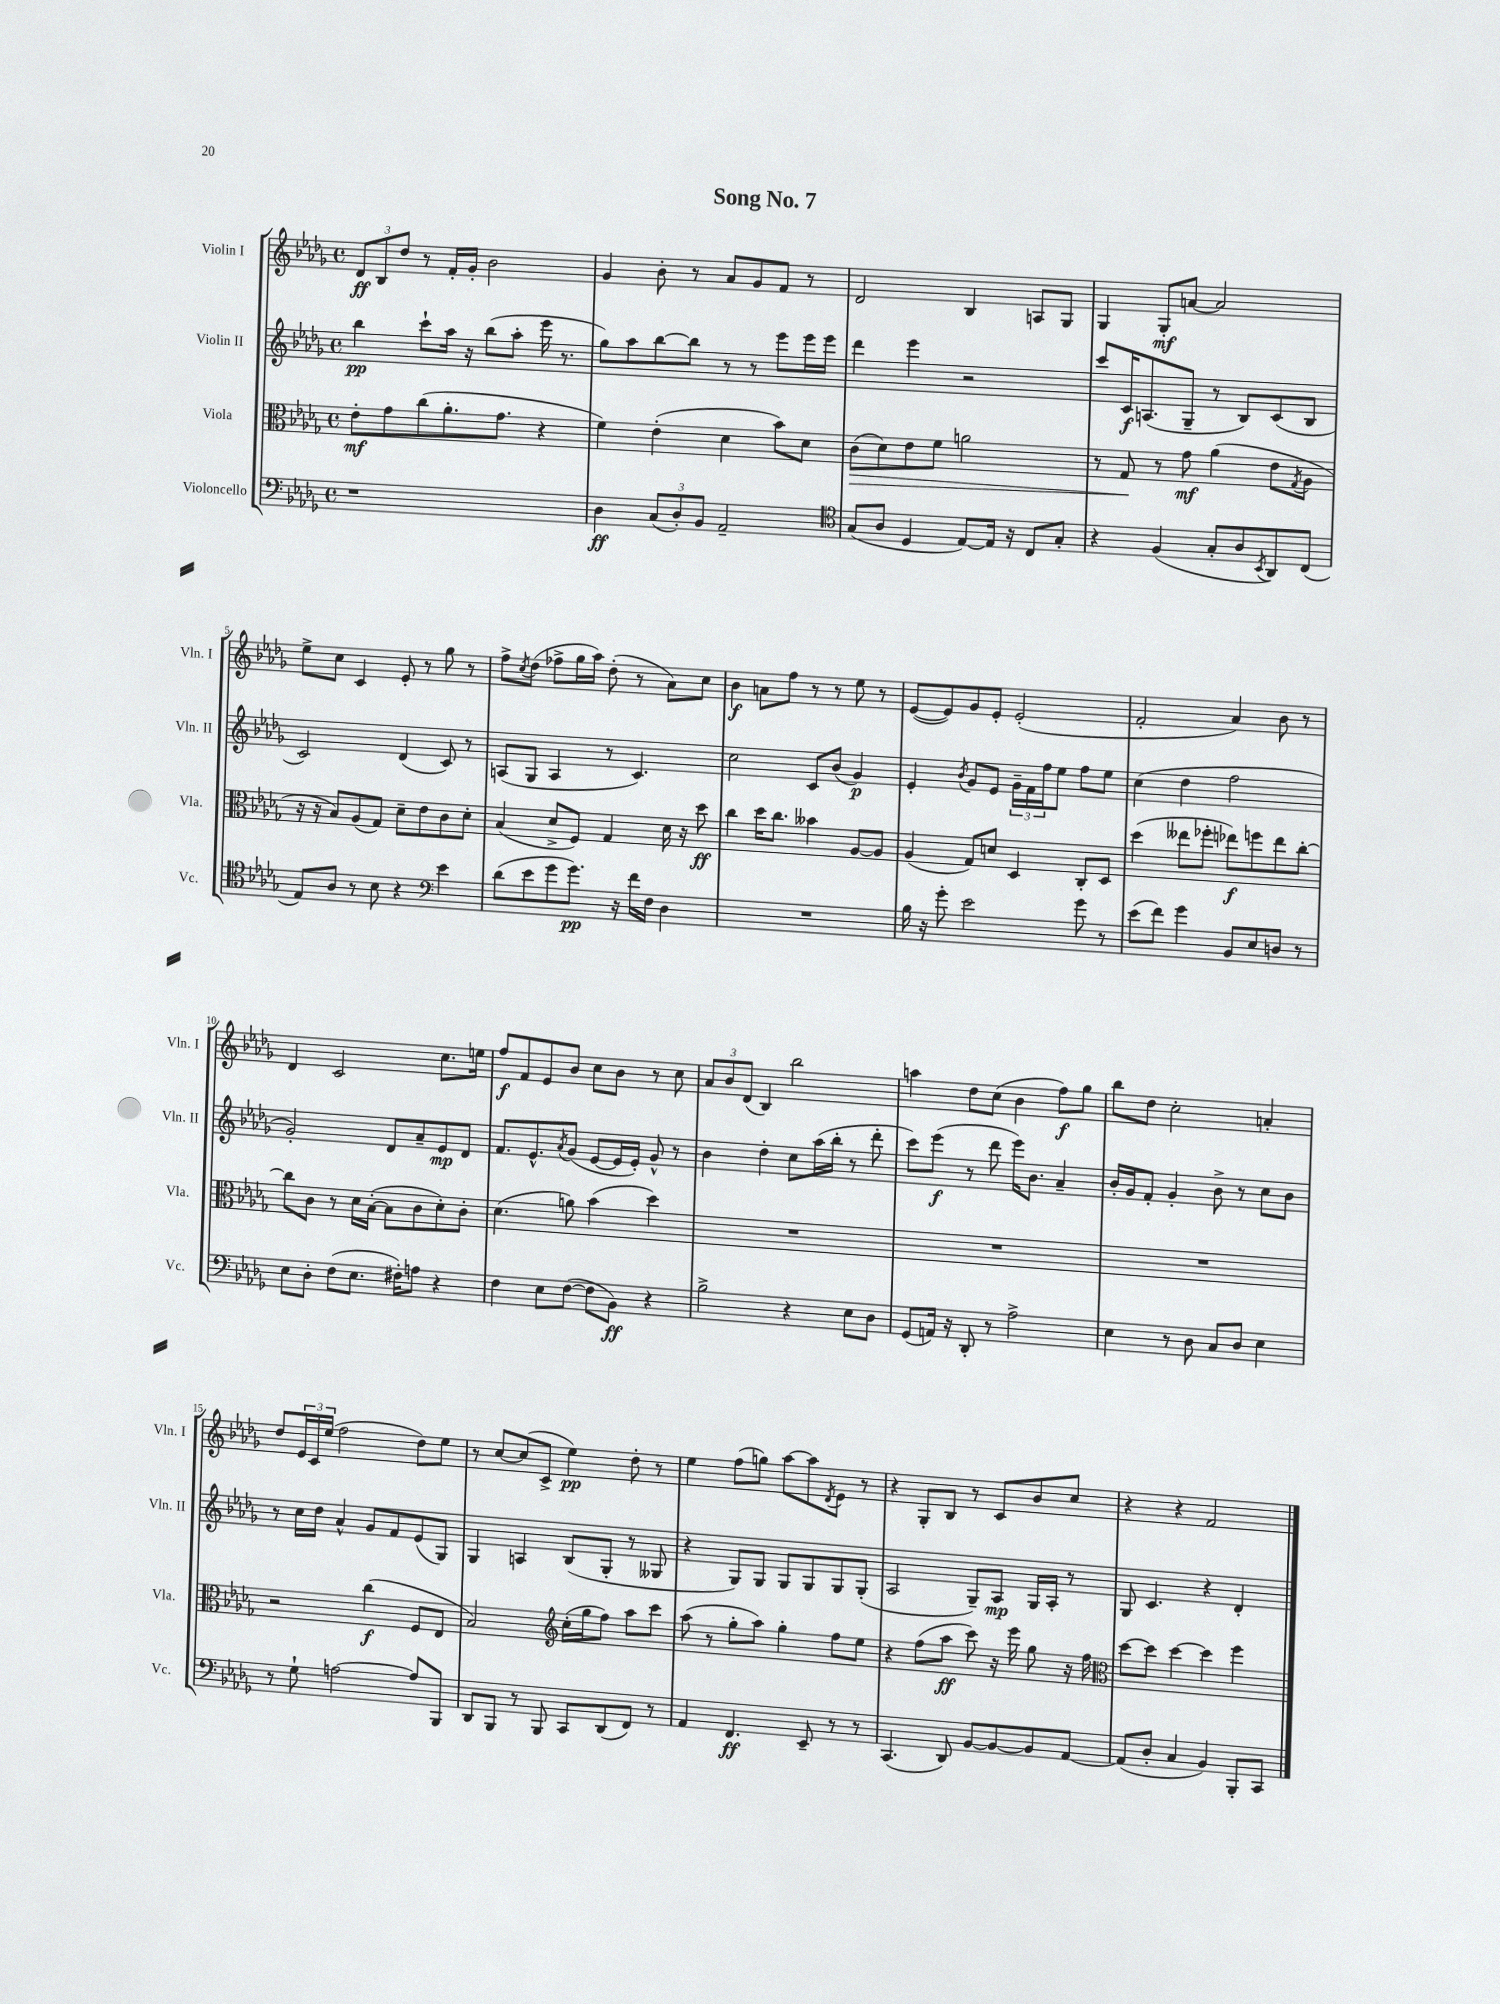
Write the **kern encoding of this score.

**kern	**kern	**kern	**kern
*staff4	*staff3	*staff2	*staff1
*clefF4	*clefC3	*clefG2	*clefG2
*k[b-e-a-d-g-]	*k[b-e-a-d-g-]	*k[b-e-a-d-g-]	*k[b-e-a-d-g-]
*M4/4	*M4/4	*M4/4	*M4/4
*met(c)	*met(c)	*met(c)	*met(c)
1r	8e-'\L	4bb-\	12d-/L
.	.	.	12B-/
.	8g-\	.	.
.	.	.	12dd-/J
.	(8cc\	8ccc`\L	8r
.	8.a-'\	16aa-\Jk	16f'/LL
.	.	16r	16g-'/JJ
.	.	(8bb-\L	2b-\
.	8.g-\J	.	.
.	.	8aa-'\J	.
.	4r	16eee-\	.
.	.	8.r	.
=	=	=	=
4D-\	4f\)	8gg-\L)	4g-/
.	.	8aa-\	.
(12C/L	(4e-'\	[8bb-\	8b-'\
12D-'/)	.	.	.
.	.	8bb-\]J	8r
12BB-/J	.	.	.
2AA-~/	4d-\	8r	8a-/L
.	.	8r	8g-/
.	8b-\L)	8eee-\L	8f/J
.	8d-\J	16eee-\L	8r
.	.	16eee-\JJ	.
=	=	=	=
*clefC4	*	*	*
(8G-/L	(8c\L	4ddd-\	2d-/
8A-/J	8d-\)	.	.
4D-/	8e-\	4eee-\	.
.	8f\J	.	.
[8E-/L)	2a\	2r	4B-/
16E-/]Jk	.	.	.
16r	.	.	.
8C/L	.	.	8A/L
8G-'/J	.	.	8G-/J
=	=	=	=
4r	8r	8ccc/L	4G-/
.	8G-/	16c/K	.
.	.	(8.A/	.
(4F/	8r	.	8G-'/L
.	8g-\	8G-~/J	[8a/J
8G-'/L	(4a-\	8r	2a/]
8A-/	.	8B-/L)	.
8qBB-/	.	.	.
8AA-/)	8e-\L	(8c/	.
.	8qG-/	.	.
(8C/J	8A-\J	8B-/J	.
=	=	=	=
8E-/L)	16r	2c/)	8ee-^\L
.	16r	.	.
8A-/J	8B-/L)	.	8cc\J
8r	(8A-/	.	4c/
8B-\	8G-/J)	.	.
4r	8d-~\L	(4d-/	8e-'/
.	8e-\	.	8r
*clefF4	*	*	*
4e-\	8c\	8c/)	8gg-\
.	8d-'\J	8r	8r
=	=	=	=
(8d-\L	(4B-/	(8A/L	8ff^\L
.	.	.	8qcc/
8e-\	.	8G-/J	(8dd-\J
8g-\	8d-^/L	4A/	8ff-^\L
8.g-\J)	8F/J)	.	16gg-\L
.	.	.	16aa-\JJ)
.	4G-/	8r	(8dd-'\
16r	.	.	.
16f\LL	.	4.c/)	8r
16F\JJ	.	.	.
4D-\	16d-\	.	8a-\L)
.	16r	.	.
.	8dd-\	.	8cc\J
=	=	=	=
1r	4cc\	2cc\	4b-\
.	16dd-\LK	.	8a\L
.	8.cc\J	.	.
.	.	.	8ff\J
.	4b--\	8c/L	8r
.	.	(8b-/J	8r
.	[8A-/L	4g-/)	8ee-\
.	8A-/]J	.	8r
=	=	=	=
16B-\	(4A-/	4e-'/	([8e-/L
16r	.	.	.
8g-'\	.	.	8e-/])
.	.	8qb-/	.
2e-\	8G-/L)	8g-/L	8g-/
.	8d/J	8e-/J	8e-'/J
.	4D-/	24g-~\LL	(2e-'/
.	.	24f\	.
.	.	24ff\J	.
.	.	8ee-\J	.
8g-\	8C'/L	8ff\L	.
8r	8D-/J	8ee-\J	.
=	=	=	=
(8e-\L	(4dd-\	(4cc\	2f'/
8f\J)	.	.	.
4g-\	8ee--\L	4dd-\	.
.	8ff-'\J	.	.
8BB-/L	8ee-\L)	2ff\	4a-/)
8E-/	8ff\	.	.
8D/J	8ee-\	.	8b-\
8r	[8cc'\J	.	8r
=	=	=	=
8E-\L	8cc\]L	2g-'/)	4d-/
8D-'\J	8c\J	.	.
(8F\L	8r	.	2c/
8.E-\J	16d-\LL	.	.
.	([16B-'\JJ	.	.
.	8B-\]L	8d-/L	.
16F#'\LK)	.	.	.
8A\J	8c\	8a-~/	.
4r	8d-'\)	8e-/	8.cc\L
.	8c'\J	8d-/J	.
.	.	.	16ee\Jk
=	=	=	=
4F\	(4.d-\	8.f/L	8ff/L
.	.	.	8f/
.	.	8.e-^^/	.
8E-\L	.	.	8e-/
.	.	8qa-/	.
([8F\J	8a\)	(8g-/J	8b-/J
8F\]L	(4b-\	[8e-/L	8cc\L
8BB-\J)	.	16e-/]L	8b-\J
.	.	16e-'/JJ)	.
4r	4dd-\)	8g-^^/	8r
.	.	8r	8cc\
=	=	=	=
2B-^\	1r	4b-\	12a-/L
.	.	.	12b-/
.	.	.	(12d-/J
.	.	4dd-'\	4B-/)
4r	.	8cc\L	2bb-\
.	.	(16aa-\L	.
.	.	16bb-'\JJ	.
8E-\L	.	8r	.
8D-\J	.	8ddd-'\	.
=	=	=	=
(8GG-/L	1r	8ccc\L)	4aa\
16AA/Jk)	.	(8eee-\J	.
16r	.	.	.
8DD-'/	.	8r	8dd-\L
8r	.	8ddd-\	(8cc\J
2A-^\	.	16eee-\LK)	4b-\
.	.	8.b-\J	.
.	.	4a-~/	8ff\L)
.	.	.	8gg-\J
=	=	=	=
4E-\	1r	16b-'/LL	8bb-\L
.	.	16g-/J	.
.	.	8f'/J	8dd-\J
8r	.	4g-'/	2cc'\
8D-\	.	.	.
8C/L	.	8b-^\	.
8D-/J	.	8r	.
4E-\	.	8cc\L	4a'/
.	.	8b-\J	.
=	=	=	=
8r	2r	8r	8dd-/L
8G-`\	.	16cc\LL	24e-/L
.	.	.	24c/
.	.	16dd-\JJ	.
.	.	.	(24ee-/JJ
[2A\	.	4a-^^/	2ff\
.	(4cc\	8g-/L	.
.	.	8f/	.
8A/]L	8F/L	(8e-/	8dd-\L)
8BBB-/J	8E-/J	8G-/J)	8ee-\J
=	=	=	=
8DD-/L	2B-/)	4G-/	8r
8BBB-/J	.	.	[8cc/L
8r	.	4A/	(8cc/]
8BBB-/	.	.	8c^/J
*	*clefG2	*	*
8CC/L	(16cc'\LL	(8B-/L	4ee-\)
.	16gg-\J	.	.
(8DD-/	8ff\J)	8G-'/J	.
8FF/J)	8aa-\L	8r	8dd-'\
8r	8ccc\J	8G--/	8r
=	=	=	=
4AA-/	(8aa-\	4r	4ee-\
.	8r	.	.
4.FF/	8gg-'\L	8G-/L)	(8ff\L
.	8aa-\J)	8G-/J	8gg\J)
.	4gg-'\	8G-/L	[8aa-\L
8EE-~/	.	8G-/	8aa-\]
.	.	.	8qd-/
8r	8ff\L	8G-/	8e-\J
8r	8ee-\J	(8G-'/J	8r
=	=	=	=
(4.CC/	4r	2A-/	4r
.	(8ff\L	.	8G-'/L
8DD-/)	8aa-\J	.	8B-/J
[8BB-/L	8ccc\)	8G-~/L)	8r
8BB-/_	16r	8A-/J	8c/L
.	16eee-\	.	.
8BB-/]	8gg-\	16G-/LL	8b-/
.	.	16A-'/JJ	.
[8AA-/J	16r	8r	8cc/J
.	16ff\	.	.
=	=	=	=
*	*clefC3	*	*
(8AA-/]L	[8dd-\L	8G-/	4r
8D-'/J	8dd-\]J	4.c/	.
4C/	[4dd-\	.	4r
4BB-/)	4dd-\]	4r	2f/
8BBB-'/L	4ff\	4d-'/	.
8CC/J	.	.	.
==	==	==	==
*-	*-	*-	*-
